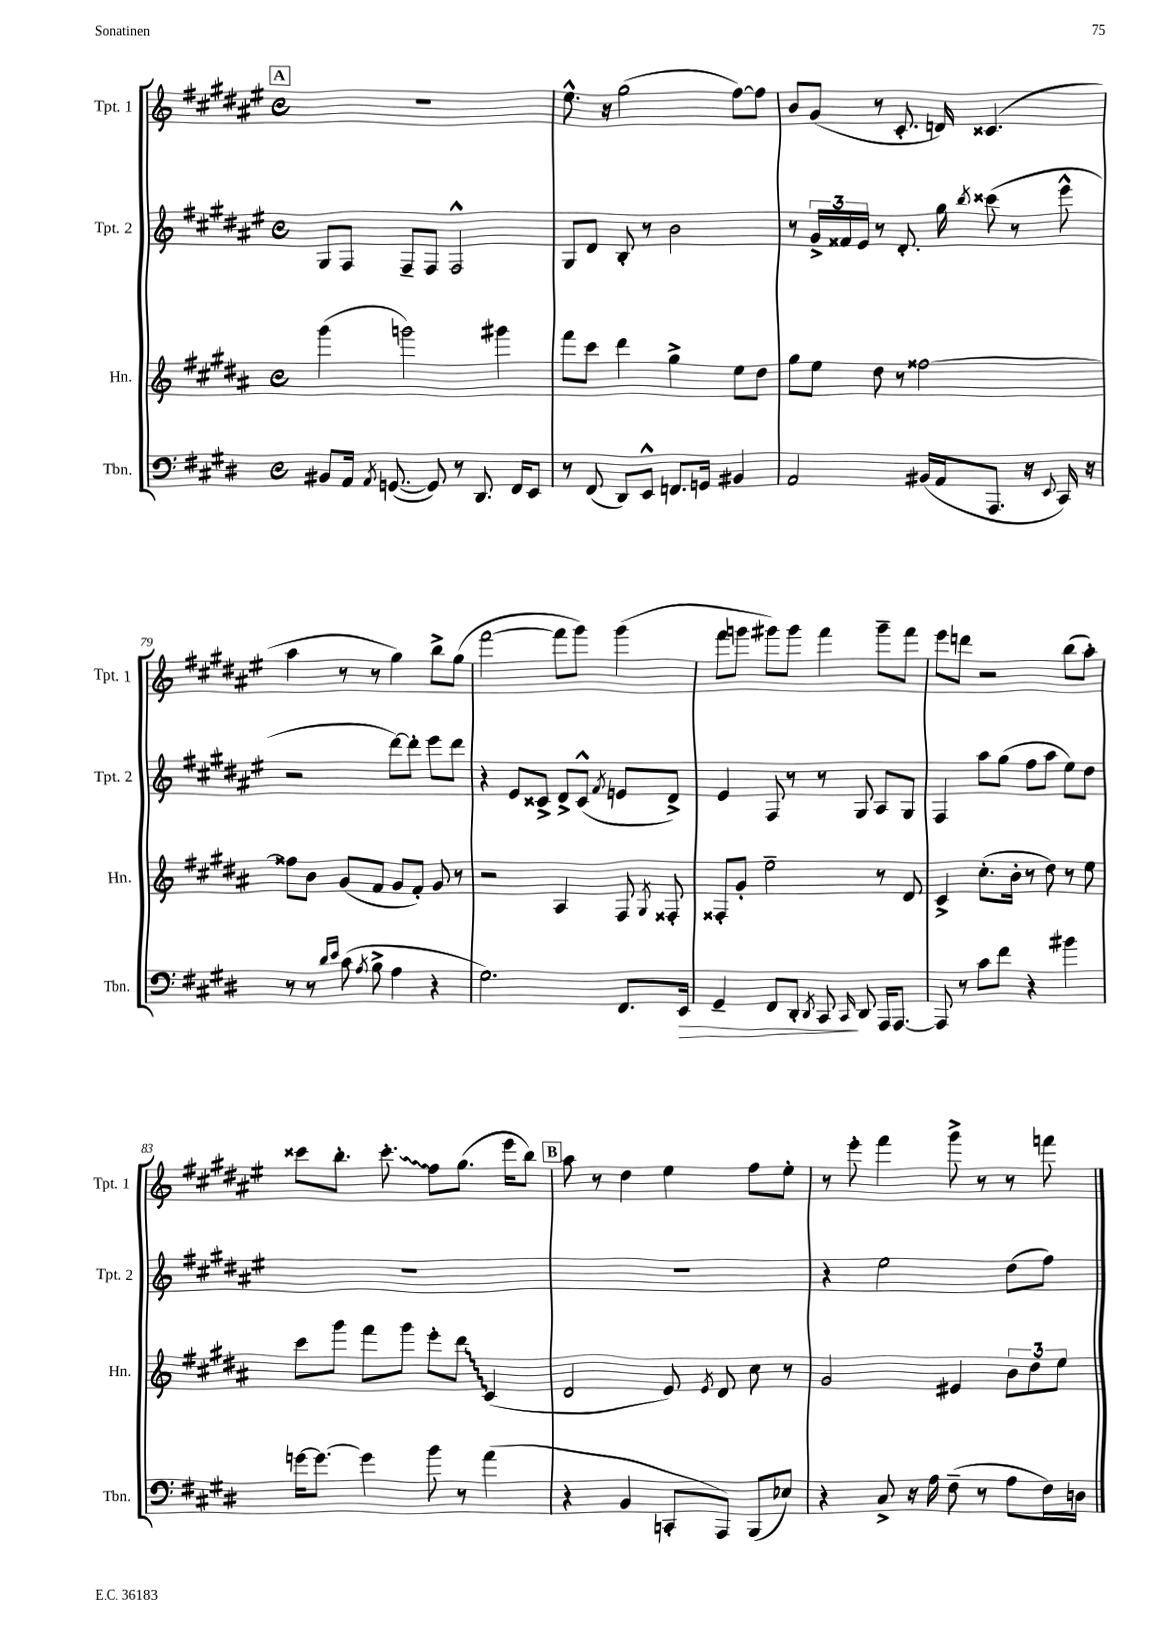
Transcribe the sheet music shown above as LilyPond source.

<<
\new StaffGroup <<
\new Staff = "s0" \with { instrumentName = "Tpt. 1" shortInstrumentName = "Tpt. 1" } {
    \clef treble \key fis \major \defaultTimeSignature \time 4/4
    \autoBeamOff \mark \markup { \box "A" } R1 |
    eis''8.-^ r16 gis''2( fis''8[~) fis''8] |
    b'8[ gis'8]( r8 cis'8.-. d'16) cisis'4.( |
    ais''4 r8 r8 gis''4) b''8[-> gis''8]( |
    fis'''2~ fis'''8[ gis'''8]) gis'''4( |
    fis'''8[ g'''8] gis'''8[) gis'''8] fis'''4 gis'''8[-- fis'''8] |
    eis'''8[ d'''8] r2 b''8[( ais''8]-.) |
    cisis'''8[ b''8.]-. \once \override Glissando.style = #'zigzag cisis'''8.-.\glissando fis''8[ gis''8.]( eis'''16[ b''8]) |
    \mark \markup { \box "B" } ais''8 r8 dis''4 eis''4 fis''8[ eis''8]-. |
    r8 eis'''8-. fis'''4 gis'''8-> r8 r8 f'''8 \bar "|." |
}
\new Staff = "s1" \with { instrumentName = "Tpt. 2" shortInstrumentName = "Tpt. 2" } {
    \clef treble \key fis \major \defaultTimeSignature \time 4/4
    \autoBeamOff \mark \markup { \box "A" } gis8[ fis8] fis8[-- fis8] fis2-^ |
    gis8[ dis'8] b8-. r8 b'2 |
    r8 \tuplet 3/2 { gis'16[-> fisis'16 eis'16] } r8 dis'8.-. gis''16 \acciaccatura { b''8 } cisis'''8( r8 eis'''8-^ |
    r2 dis'''8[~) dis'''8]-. eis'''8[ dis'''8] |
    r4 eis'8[ cisis'8]-> dis'8[-> cisis'8]-^( \acciaccatura { fis'8 } e'8[ dis'8]->) |
    eis'4 fis8 r8 r8 gis8 ais8[ gis8] |
    fis4 ais''8[ gis''8]( fis''8[ ais''8] eis''8[) dis''8] |
    R1 |
    \mark \markup { \box "B" } R1 |
    r4 eis''2 dis''8[( fis''8]) \bar "|." |
}
\new Staff = "s2" \with { instrumentName = "Hn." shortInstrumentName = "Hn." } {
    \clef treble \key b \major \defaultTimeSignature \time 4/4
    \autoBeamOff \mark \markup { \box "A" } gis'''4( g'''2) gis'''4 |
    fis'''8[ cis'''8] dis'''4 gis''4-> e''8[ dis''8] |
    gis''8[ e''8] dis''8 r8 fisis''2~ |
    fisis''8[ b'8] gis'8[( fis'8] gis'8[ fis'8]-.) gis'8 r8 |
    r2 ais4 fis8 \acciaccatura { gis8 } fisis8-. |
    fisis8[-. gis'8]-. e''2-- r8 dis'8 |
    cis'4-> cis''8.[-.( b'16]-. r8 dis''8) r8 e''8 |
    cis'''8[ gis'''8] fis'''8[ gis'''8] e'''8[-. \once \override Glissando.style = #'zigzag dis'''8]\glissando cis'4( |
    \mark \markup { \box "B" } dis'2 e'8) \acciaccatura { e'8 } dis'8 cis''8 r8 |
    gis'2 eis'4 \tuplet 3/2 { b'8[ dis''8 e''8] } \bar "|." |
}
\new Staff = "s3" \with { instrumentName = "Tbn." shortInstrumentName = "Tbn." } {
    \clef bass \key e \major \defaultTimeSignature \time 4/4
    \autoBeamOff \mark \markup { \box "A" } bis,8[ a,16] \acciaccatura { a,8 } g,8.~( g,8) r8 dis,8. fis,16[ e,8] |
    r8 fis,8( dis,8[) e,8]-^ f,8.[ g,16] bis,4 |
    a,2 bis,16[( a,16 a,,8.] r16 \appoggiatura { e,8 } cis,16) r16 |
    r8 r8 \grace { dis'16[ e'16] } cis'8( \acciaccatura { a8 } b8-> a4 r4 |
    gis2.) fis,8.[ e,16]\> |
    gis,4-- fis,8[ dis,8]-. \acciaccatura { dis,8 } cis,8\! \grace { cis,16 } dis,8 a,,16[ a,,8.]~ |
    a,,8 r8 cis'8[ fis'8] r4 bis'4 |
    g'16[~ g'8.]~ g'4 b'8 r8 a'4( |
    \mark \markup { \box "B" } r4 b,4 c,8[-. a,,8]) b,,8[( ees8]) |
    r4 cis8-> r16 a16 fis8--( r8 a8[ fis16) d16] \bar "|." |
}
>>
>>
\layout { \context { \Score currentBarNumber = #76 } }
